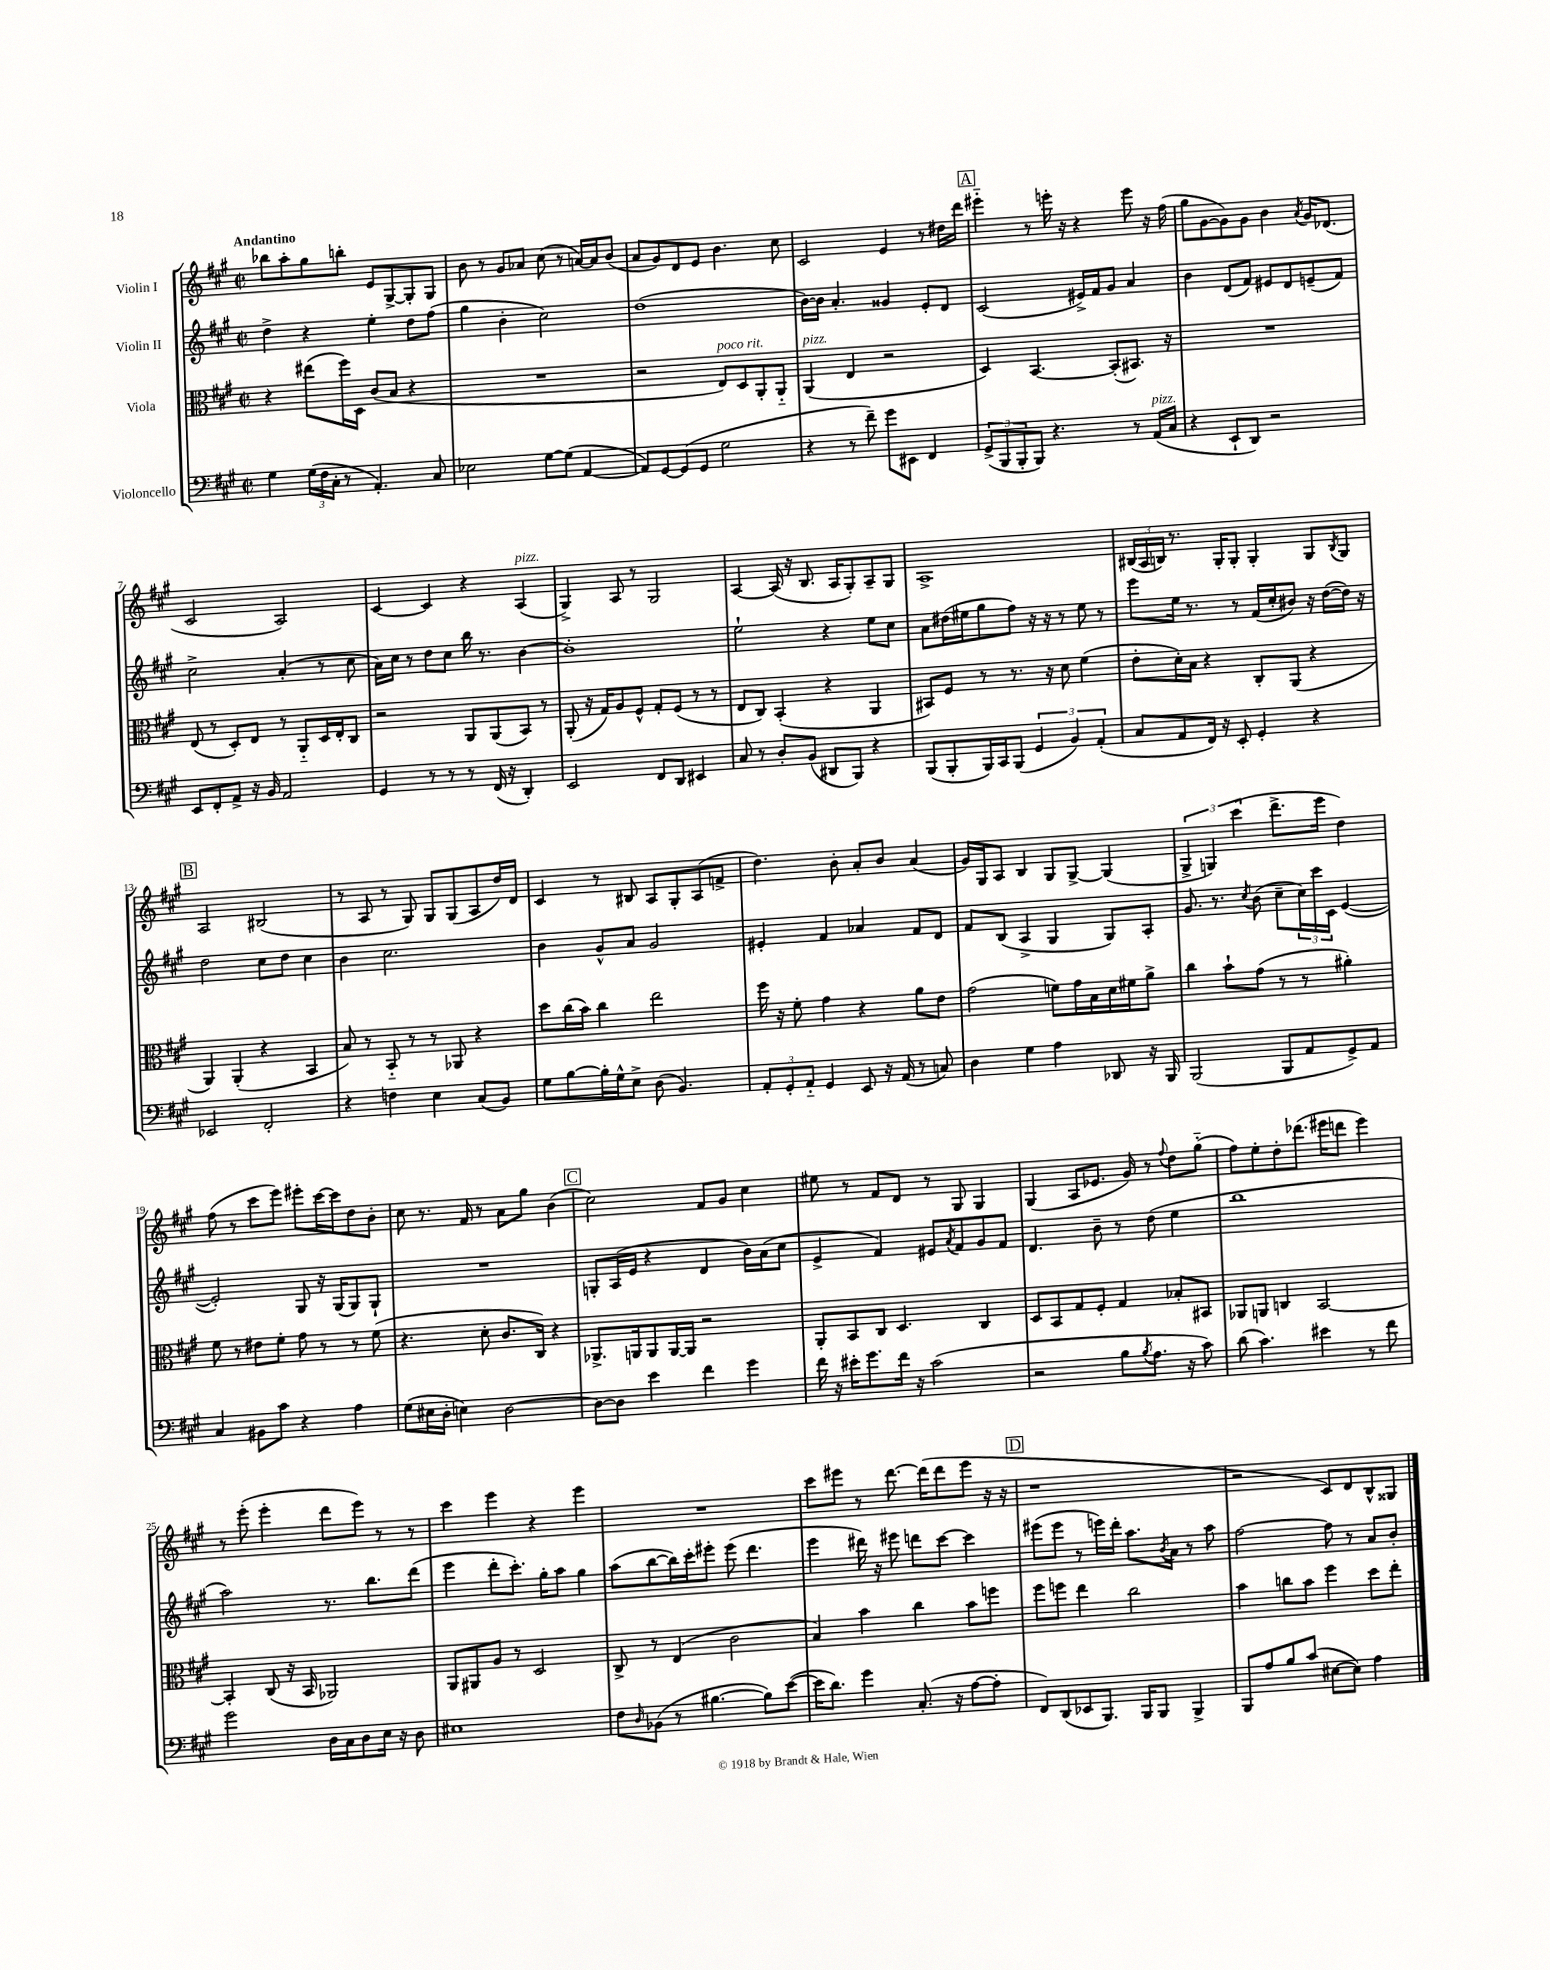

**kern	**kern	**kern	**kern
*staff4	*staff3	*staff2	*staff1
*clefF4	*clefC3	*clefG2	*clefG2
*k[f#c#g#]	*k[f#c#g#]	*k[f#c#g#]	*k[f#c#g#]
*M2/2	*M2/2	*M2/2	*M2/2
*met(c|)	*met(c|)	*met(c|)	*met(c|)
4G#	4r	4dd^	8bb-
.	.	.	8aa'
(24G#	(8ee#	4r	8gg#
24F#	.	.	.
24C#'	.	.	.
8r	16ff#)	.	8bb'
.	16D	.	.
4.AA')	(8c#	4ee'	8e
.	8B	.	[8G#^
.	4r	8dd	8G#']
8C#	.	(8ff#	8G#
=	=	=	=
2E-	1r	4gg#	8b
.	.	.	8r
.	.	4b'	8g#
.	.	.	8a-
[8G#	.	2cc#)	(8cc#
(8G#]	.	.	8r
[4AA	.	.	[16a)
.	.	.	16a]
.	.	.	(8b
=	=	=	=
8AA])	2r	(1dd	8a
[8GG#	.	.	8g#)
(8GG#]	.	.	8d
8GG#	.	.	8e
2G#	8E)	.	4.b
.	8D	.	.
.	8AA'	.	.
.	8AA'~	.	8cc#
=	=	=	=
4r	(4AA	[16b)	2c#
.	.	16b]	.
.	.	4.a'	.
8r	4E	.	.
8f#~)	.	.	.
8g#	2r	4g##	4e
8EE#	.	.	.
4FF#	.	8e'	8r
.	.	8d	16dd#
.	.	.	16ddd
=	=	=	=
(12GG#^	4D)	(2c#	4eee#'~
12BBB	.	.	.
12BBB'	.	.	.
8BBB)	[4.BB	.	8r
4.r	.	.	16eee'
.	.	.	16r
.	.	16e#^)	4r
.	.	16f#	.
.	(8BB']	8g#	.
8r	8.BB#)	4a	8eee
(16AA	.	.	16r
16C#	16r	.	(16ff#
=	=	=	=
4r	1r	4b	8gg#
.	.	.	[8g#
8EE`	.	(8d	8g#])
8DD)	.	8f#)	8g#
2r	.	8e#	4b
.	.	8d	.
.	.	.	8qa
.	.	(8e~	16g#
.	.	.	(8.d-
.	.	8f#)	.
=	=	=	=
8EE	(8E	2cc#^	2c#
8FF#'	8r	.	.
8AA^	8D')	.	.
16r	8E	.	.
16BB	.	.	.
2AA	8r	(4a'	2A)
.	8AA'~	.	.
.	16D	8r	.
.	16E'	.	.
.	8C#	8cc#	.
=	=	=	=
4GG#	2r	16a)	[4c#
.	.	16cc#	.
.	.	8r	.
8r	.	8dd	4c#]
8r	.	8cc#	.
8r	8AA	16bb	4r
.	.	8.r	.
(16FF#	(8AA	.	.
16r	.	.	.
4DD')	8BB)	[4b	(4A
.	8r	.	.
=	=	=	=
2EE	(8AA'	1b']	4G#^)
.	16r	.	.
.	16G#)	.	.
.	8A	.	8A
.	8F#^^	.	8r
8FF#	8G#'	.	2G#
8DD	(8F#	.	.
4EE#	8r	.	.
.	8r	.	.
=	=	=	=
8C#	8E	2ee`	[4A
8r	8C#)	.	.
8D'	(4BB'	.	(16A]
.	.	.	16r
(8BB	.	.	8.B
8DD#	4r	4r	.
.	.	.	16A
8BBB)	.	.	8G#')
4r	4AA	8ee	8A~
.	.	8cc#	8G#
=	=	=	=
(8BBB	8BB#)	8a	1A^
8BBB'	8F#	(16dd#	.
.	.	16ee#	.
16BBB)	8r	8gg#	.
16CC#	.	.	.
(8BBB	8.r	8ff#)	.
6GG#	.	16r	.
.	16r	16r	.
.	8d	8r	.
6BB)	.	.	.
.	(4f#	8ee#	.
(6AA'	.	.	.
.	.	8r	.
=	=	=	=
8C#	8e'	8eee	(24B#
.	.	.	24A
.	.	.	24B)
8AA	16d')	16ee	8.r
.	16B	8.r	.
16FF#)	4r	.	.
16r	.	.	16G#'
8EE'	.	8r	8G#'
4GG#'	8C#'	(16f#	4G#'
.	.	16cc#'	.
.	(8AA	8b#)	.
4r	4r	16r	8G#
.	.	([16dd	.
.	.	.	8qB
.	.	16dd])	8G#
.	.	16r	.
=	=	=	=
2EE-	4AA)	2dd	2A
.	(4AA'	.	.
2FF#'	4r	8cc#	(2B#
.	.	8dd	.
.	4BB	4cc#	.
=	=	=	=
4r	8B)	4b	8r
.	8r	.	8A
4F	8BB'~	2.cc#	8r
.	8r	.	8G#)
4E	8r	.	8G#
.	8AA-	.	(8G#
(8C#	4r	.	8A
8BB)	.	.	16dd)
.	.	.	16d
=	=	=	=
8G#	8dd	4b	4c#
[8B	(16cc#	.	.
.	16b)	.	.
16B']	4cc#	8g#^^	8r
16G#^^	.	.	.
8E^	.	8a	8B#
(8D	2ee	2g#	8A
4.BB)	.	.	8G#'
.	.	.	(8A
.	.	.	8f^
=	=	=	=
12AA'	16ff#	4e#'	4.dd)
.	16r	.	.
12GG#'	.	.	.
.	8f#'	.	.
12AA'~	.	.	.
4GG#	4g#	4f#	.
.	.	.	8b'
8EE	4r	4a-	8a'
16r	.	.	8b
(16AA	.	.	.
8r	8a	8f#	(4a
8C)	8e	8d	.
=	=	=	=
4D	(2g#	8f#	16g#)
.	.	.	16G#
.	.	(8B	8A
4G#	.	4A^	4B
4A	8f)	4G#	8G#
.	16g#	.	[8G#^
.	16B	.	.
8DD-	16d	8G#)	(4G#]
.	16f#	.	.
16r	8a^	8A'	.
16BBB	.	.	.
=	=	=	=
(2BBB	4cc#	8.g#	6G#^
.	.	.	6G)
.	.	8.r	.
.	8b`	.	.
.	.	.	(6ccc#
.	.	8qcc#	.
.	(8g#	(8b	.
8BBB	8r	8cc#~	8.ddd^
8AA	8r	24cc#)	.
.	.	24ccc#	.
.	.	.	16eee
.	.	24c#	.
8GG#^)	4a#')	([4e	4dd)
8AA	.	.	.
=	=	=	=
4C#	8f#	2e'])	(8ff#
.	8r	.	8r
8BB#	8e#	.	8ccc#
8c#	8f#'	.	8eee)
4r	8g#	8G#	8eee#'
.	8r	16r	[16ccc#
.	.	(16G#	16ccc#]
4A	8r	8G#)	8dd
.	(8f#	8G#`	8b'
=	=	=	=
(8G#	4.r	1r	8cc#
16E#	.	.	8.r
16D'	.	.	.
4E)	.	.	.
.	.	.	16f#
.	8d'	.	8r
[2D	8.c#	.	8a
.	.	.	8gg#
.	16C#)	.	.
.	4r	.	(4b
=	=	=	=
8D_	8.AA-^	8G'	2cc#)
8D]	.	(16A	.
.	16AA	16e	.
4e	8AA	4r	.
.	[16AA	.	.
.	16AA]	.	.
4f#	2r	4d	8f#
.	.	.	8g#
4g#	.	16b)	4cc#
.	.	(16a	.
.	.	8cc#	.
=	=	=	=
16f#	8AA'	4e^	8ee#
16r	.	.	.
16e#'	8BB	.	8r
8.g#	.	.	.
.	8C#	4f#)	8f#
16f#	4.D	.	8d
16r	.	.	.
(2c#	.	8e#	8r
.	.	8qa	.
.	.	8f#	8G#
.	4C#	8g#	4G#
.	.	8f#	.
=	=	=	=
2r	8D	4.d	(4G#
.	8BB	.	.
.	8G#	.	8A
.	8F#'	8b~	8.e-
8B	4G#	8r	.
.	.	.	16g#)
8qB	.	.	.
8.A	.	(8dd	8r
.	.	.	8qqff#
.	8B-'	4ee	8dd
16r	.	.	.
8c#)	8BB#	.	(8gg#'~
=	=	=	=
(8d	8AA-	1bb	8ff#)
4.c#)	8AA	.	8ee'
.	4C	.	8dd'
.	.	.	(8.ddd-
4e#	[2BB	.	.
.	.	.	16eee#
.	.	.	8ddd
8r	.	.	4eee#)
8f#	.	.	.
=	=	=	=
2g#	4BB']	2aa)	8r
.	.	.	(8eee'
.	(8C#	.	4eee'
.	16r	.	.
.	16BB	.	.
16D	2AA-)	8.r	8ddd
16C#	.	.	.
8D	.	.	8eee)
.	.	8.bb	.
16E	.	.	8r
16r	.	.	.
8D	.	(8ddd	8r
=	=	=	=
1E#	8AA	4eee	4ccc#
.	8AA#	.	.
.	8A	8ddd'	4eee
.	8r	8.ccc#')	.
.	2D	.	4r
.	.	16gg#'	.
.	.	8aa	.
.	.	4gg#	4eee
=	=	=	=
8F#	8C#^	(8aa	1r
16qqD	.	.	.
(8BB-	8r	[8bb	.
8r	(4E	16bb])	.
.	.	16ccc#'	.
[4.B#	.	8eee#'	.
.	2c#	(8eee#	.
.	.	4.ddd	.
8B#])	.	.	.
([8e	.	.	.
=	=	=	=
16e]	4B)	4eee	8ccc#
8.d)	.	.	.
.	.	.	8eee#
4g#	4b	16ddd#)	8r
.	.	16r	.
.	.	8eee#	[8.ddd
(8.C#'	4cc#	8ddd	.
.	.	.	(16ddd]
.	.	[8ccc#	8ddd
16r	.	.	.
[8A	8b	4ccc#]	8eee#
8A']	8ff	.	16r
.	.	.	16r
=	=	=	=
8FF#)	8ff#	(8eee#	1r
(8DD	8ff	8eee#	.
8EE-	4ee	8r	.
8.BBB)	.	16eee)	.
.	.	16ddd'	.
.	2cc#	8.aa	.
16BBB	.	.	.
8BBB	.	.	.
.	.	8qb	.
.	.	16a	.
4BBB^	.	8r	.
.	.	8aa	.
=	=	=	=
8BBB	4b	[2ff#	2r
8A	.	.	.
8B	8cc	.	.
(8c#	8b	.	.
[8E#	4ff#	8ff#]	8c#)
8E#])	.	8r	8d
4A	8dd	8a	8B^^
.	8ee'	8b'	8G##
==	==	==	==
*-	*-	*-	*-
